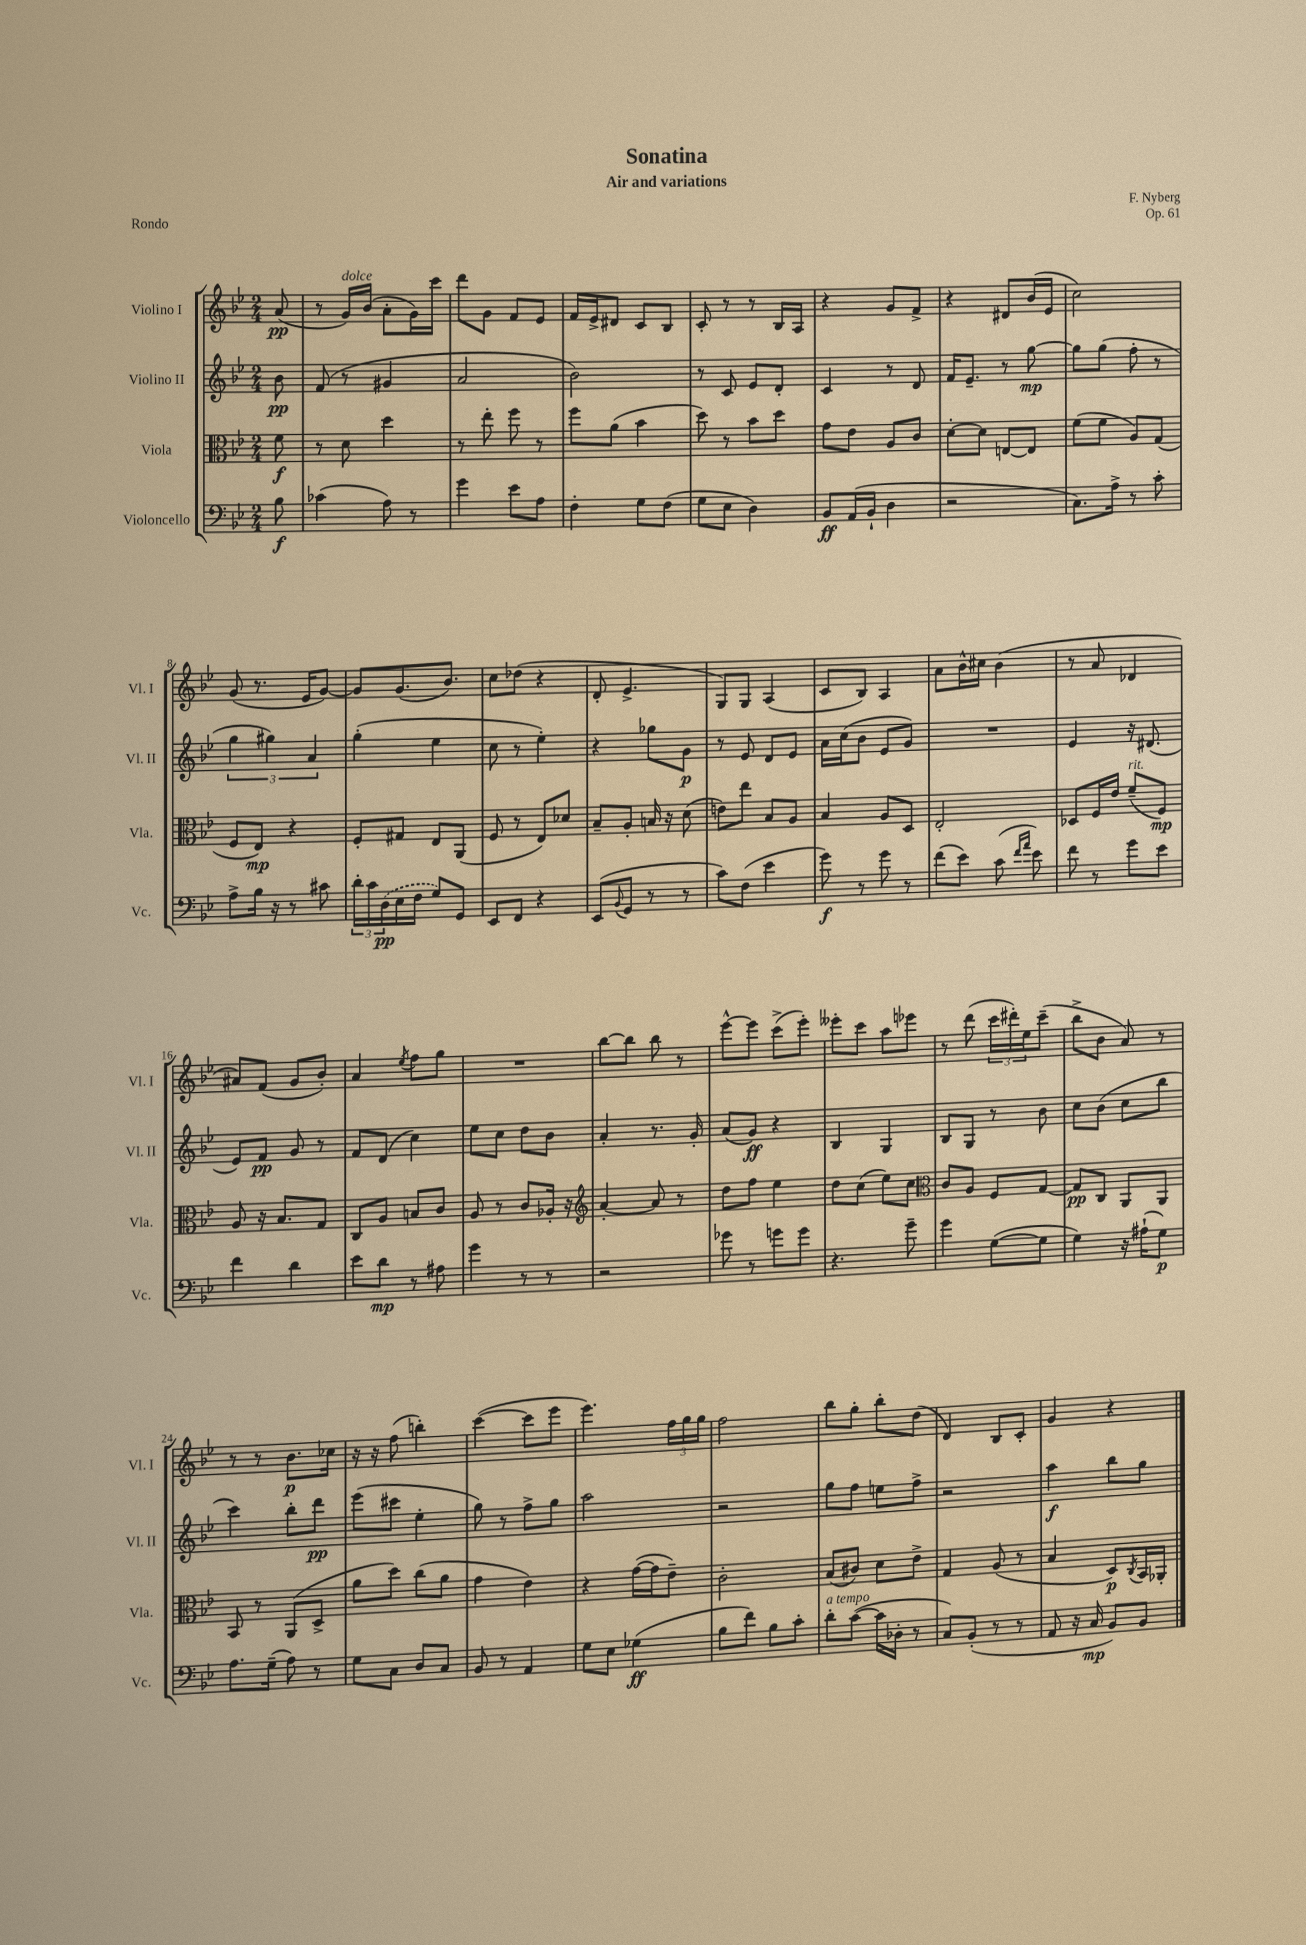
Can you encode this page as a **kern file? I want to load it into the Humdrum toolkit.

**kern	**dynam	**kern	**dynam	**kern	**dynam	**kern	**dynam
*part4	*part4	*part3	*part3	*part2	*part2	*part1	*part1
*staff4	*staff4	*staff3	*staff3	*staff2	*staff2	*staff1	*staff1
*I"Violoncello	*	*I"Viola	*	*I"Violino II	*	*I"Violino I	*
*I'Vc.	*	*I'Vla.	*	*I'Vl. II	*	*I'Vl. I	*
*clefF4	*	*clefC3	*	*clefG2	*	*clefG2	*
*k[b-e-]	*	*k[b-e-]	*	*k[b-e-]	*	*k[b-e-]	*
*M2/4	*	*M2/4	*	*M2/4	*	*M2/4	*
=	=	=	=	=	=	=	=
8B-\	f	8f\	f	8b-\	pp	(8a/	pp
=1	=1	=1	=1	=1	=1	=1	=1
(4c-X\	.	8r	.	(8f/	.	8r	.
!	!	!	!	!	!	!LO:TX:a:i:t=dolce	!
.	.	8d\	.	8r	.	16g/LL)	.
.	.	.	.	.	.	(16b-/JJ	.
8A\)	.	4dd\	.	4g#X/	.	8a'\L	.
8r	.	.	.	.	.	16g\L)	.
.	.	.	.	.	.	16ccc\JJ	.
=2	=2	=2	=2	=2	=2	=2	=2
4g\	.	8r	.	2a/	.	8ddd\L	.
.	.	8ee-'\	.	.	.	8g\J	.
8e-\L	.	8ff\	.	.	.	8f/L	.
8A\J	.	8r	.	.	.	8e-/J	.
=3	=3	=3	=3	=3	=3	=3	=3
4F'\	.	8ff\L	.	2b-\)	.	16f/LL	.
.	.	.	.	.	.	16e-^/J	.
.	.	(8a\J	.	.	.	8d#X/J	.
8G\L	.	4b-\	.	.	.	8c/L	.
(8F\J	.	.	.	.	.	8B-/J	.
=4	=4	=4	=4	=4	=4	=4	=4
8G\L	.	8dd\)	.	8r	.	8c'/	.
8E-\J	.	8r	.	8c/	.	8r	.
4D\)	.	8b-\L	.	8e-/L	.	8r	.
.	.	8dd\J	.	8d'/J	.	16B-/LL	.
.	.	.	.	.	.	16A/JJ	.
=5	=5	=5	=5	=5	=5	=5	=5
8BB-/L	ff	8g\L	.	4c/	.	4r	.
(16AA/L	.	8e-\J	.	.	.	.	.
16BB-`/JJ	.	.	.	.	.	.	.
4D\	.	8A/L	.	8r	.	8g/L	.
.	.	8c/J	.	8d/	.	8f^/J	.
=6	=6	=6	=6	=6	=6	=6	=6
2r	.	[8d'\L	.	16f/KL	.	4r	.
.	.	.	.	8.e-~/J	.	.	.
.	.	8d\J]	.	.	.	.	.
.	.	[8En/L	.	8r	.	8d#X/L	.
.	.	8E/J]	.	[8gg\	mp	(16b-/L	.
.	.	.	.	.	.	16e-/JJ	.
=7	=7	=7	=7	=7	=7	=7	=7
8.C\L)	.	(8f\L	.	8gg\L]	.	2cc\)	.
.	.	8f\J	.	(8gg\J	.	.	.
16A^\Jk	.	.	.	.	.	.	.
8r	.	8A/L)	.	8ff'\	.	.	.
8c'\	.	(8G/J	.	8r	.	.	.
!!LO:LB:g=z
=8	=8	=8	=8	=8	=8	=8	=8
8A^\L	.	8F/L	.	6gg\	.	(8g/	.
16B-\Jk	.	8E-/J)	mp	.	.	8.r	.
.	.	.	.	6gg#X\)	.	.	.
16r	.	.	.	.	.	.	.
8r	.	4r	.	.	.	.	.
.	.	.	.	.	.	16e-/KL	.
.	.	.	.	6a/	.	.	.
8c#X\	.	.	.	.	.	[8g/J)	.
=9	=9	=9	=9	=9	=9	=9	=9
24d'\LL	.	8F'/L	.	(4gg'\	.	8g/L]	.
24c\	.	.	.	.	.	.	.
(24D\	pp	.	.	.	.	.	.
16E-\	.	8G#X/J	.	.	.	(8.g/	.
16F\JJ	.	.	.	.	.	.	.
8G/L)	.	8E-/L	.	4ee-\	.	.	.
.	.	.	.	.	.	8.b-/J)	.
8GG/J	.	(8AA/J	.	.	.	.	.
=10	=10	=10	=10	=10	=10	=10	=10
8EE-/L	.	8F/	.	8cc\	.	8cc\L	.
8FF/J	.	8r	.	8r	.	(8dd-X\J	.
4r	.	8E-/L)	.	4ee-'\)	.	4r	.
.	.	8d-X/J	.	.	.	.	.
=11	=11	=11	=11	=11	=11	=11	=11
(8EE-/L	.	8B-~/L	.	4r	.	8d'/	.
8qqBB-/	.	.	.	.	.	.	.
8GG/J	.	8A'/J	.	.	.	4.e-^/	.
8r	.	16Bn/	.	8gg-X\L	.	.	.
.	.	16r	.	.	.	.	.
8r	.	(8d\	.	8g\J	p	.	.
=12	=12	=12	=12	=12	=12	=12	=12
8c\L)	.	8en\L)	.	8r	.	8G/L)	.
(8F\J	.	8ee-\J	.	8e-/	.	8G/J	.
4e-\	.	8B-/L	.	8d/L	.	(4A/	.
.	.	8A/J	.	8e-/J	.	.	.
=13	=13	=13	=13	=13	=13	=13	=13
8g\)	f	4B-/	.	16a\LL	.	8c/L	.
.	.	.	.	(16cc\J	.	.	.
8r	.	.	.	8b-\J	.	8B-/J)	.
8g\	.	8A/L	.	8e-/L	.	4A/	.
8r	.	8D/J	.	8g/J)	.	.	.
=14	=14	=14	=14	=14	=14	=14	=14
(8f\L	.	2E-'/	.	2r	.	8a\L	.
8e-\J)	.	.	.	.	.	16b-^^\L	.
.	.	.	.	.	.	16cc#X\JJ	.
(8c\	.	.	.	.	.	(4b-\	.
16qqf/LL	.	.	.	.	.	.	.
16qqa/JJ	.	.	.	.	.	.	.
8e-\)	.	.	.	.	.	.	.
=15	=15	=15	=15	=15	=15	=15	=15
8f\	.	8D-X/L	.	4e-/	.	8r	.
8r	.	16F/L	.	.	.	8a/	.
.	.	16e-/JJ	.	.	.	.	.
!	!	!LO:TX:a:i:t=rit.	!	!	!	!	!
8g\L	.	(8f~/L	.	16r	.	4d-X/	.
.	.	.	.	(8.d#X/	.	.	.
8e-\J	.	8F/J)	mp	.	.	.	.
!!LO:LB:g=z
=16	=16	=16	=16	=16	=16	=16	=16
4f\	.	8A/	.	8e-/L)	.	8a#X/L)	.
.	.	16r	.	8f/J	pp	(8f/J	.
.	.	8.B-/L	.	.	.	.	.
4d\	.	.	.	8g/	.	8g/L	.
.	.	8G/J	.	8r	.	8b-'/J)	.
=17	=17	=17	=17	=17	=17	=17	=17
8e-\L	.	8C/L	.	8f/L	.	4a/	.
8d\J	mp	8A/J	.	(8d/J	.	.	.
.	.	.	.	.	.	8qee-/	.
8r	.	8Bn/L	.	4cc\)	.	8ff\L	.
8A#X\	.	8c/J	.	.	.	8gg\J	.
=18	=18	=18	=18	=18	=18	=18	=18
4g\	.	8A/	.	8ee-\L	.	2r	.
.	.	8r	.	8cc\J	.	.	.
8r	.	8c/L	.	8dd\L	.	.	.
8r	.	16A-X'/Jk	.	8b-\J	.	.	.
.	.	16r	.	.	.	.	.
=19	=19	=19	=19	=19	=19	=19	=19
*	*	*clefG2	*	*	*	*	*
2r	.	[4a'/	.	4a'/	.	[8bb-\L	.
.	.	.	.	.	.	8bb-\J]	.
.	.	8a/]	.	8.r	.	8bb-\	.
.	.	8r	.	.	.	8r	.
.	.	.	.	16g'/	.	.	.
=20	=20	=20	=20	=20	=20	=20	=20
8g-X\	.	8dd\L	.	(8a/L	.	[8eee-^^\L	.
8r	.	8ff\J	.	8g/J)	ff	8eee-\J]	.
8gn\L	.	4ee-\	.	4r	.	(8ccc^\L	.
8g\J	.	.	.	.	.	8eee-'\J)	.
=21	=21	=21	=21	=21	=21	=21	=21
4.r	.	8dd\L	.	4B-/	.	8eee--X'\L	.
.	.	(8cc\J	.	.	.	8ccc\J	.
.	.	8ee-\L)	.	4G/	.	8aa\L	.
8g~\	.	8cc\J	.	.	.	8eee-X\J	.
=22	=22	=22	=22	=22	=22	=22	=22
*	*	*clefC3	*	*	*	*	*
4g\	.	8c/L	.	8B-/L	.	8r	.
.	.	8A/J	.	8G/J	.	(8ddd\	.
([8G\L	.	8F/L	.	8r	.	24ccc\LL	.
.	.	.	.	.	.	24ddd#X'\)	.
.	.	.	.	.	.	24ee-\J	.
8G\J]	.	[8G/J	.	8b-\	.	(8ccc~\J	.
=23	=23	=23	=23	=23	=23	=23	=23
4G\)	.	8G/L]	pp	8cc\L	.	8bb-^\L	.
.	.	8C/J	.	(8b-\J	.	8b-\J	.
16r	.	8AA/L	.	8cc\L	.	8a/)	.
(16A#X`\KL	.	.	.	.	.	.	.
8G\J)	p	8AA/J	.	8bb-\J	.	8r	.
!!LO:LB:g=z
=24	=24	=24	=24	=24	=24	=24	=24
8.A\L	.	8BB-/	.	4ccc\)	.	8r	.
.	.	8r	.	.	.	8r	.
(16G~\Jk	.	.	.	.	.	.	.
8A\)	.	(8AA/L	.	8bb-'\L	.	8.b-\L	p
8r	.	8D^/J	.	8ddd\J	pp	.	.
.	.	.	.	.	.	16cc-X\Jk	.
=25	=25	=25	=25	=25	=25	=25	=25
8G\L	.	8a\L	.	(8eee-\L	.	16r	.
.	.	.	.	.	.	16r	.
8C\J	.	8dd\J)	.	8ccc#X\J	.	(8ff\	.
8D/L	.	(8cc\L	.	4ee-'\	.	4bbn'\)	.
8C/J	.	8a\J	.	.	.	.	.
=26	=26	=26	=26	=26	=26	=26	=26
8BB-/	.	4g\	.	8gg\)	.	([4ccc\	.
8r	.	.	.	8r	.	.	.
4AA/	.	4e-\)	.	8ff^\L	.	8ccc\L]	.
.	.	.	.	8gg\J	.	8eee-\J	.
=27	=27	=27	=27	=27	=27	=27	=27
8G\L	.	4r	.	2aa\	.	4.eee-\)	.
8E-\J	.	.	.	.	.	.	.
(4G-X\	ff	([16g\LL	.	.	.	.	.
.	.	16g\J]	.	.	.	.	.
.	.	8e-~\J)	.	.	.	24ff\LL	.
.	.	.	.	.	.	24gg\	.
.	.	.	.	.	.	24gg\JJ	.
=28	=28	=28	=28	=28	=28	=28	=28
8B-\L	.	2c'\	.	2r	.	2ff\	.
8f\J)	.	.	.	.	.	.	.
8B-\L	.	.	.	.	.	.	.
8c'\J	.	.	.	.	.	.	.
=29	=29	=29	=29	=29	=29	=29	=29
!LO:TX:a:i:t=a tempo	!	!	!	!	!	!	!
8d'\L	.	(8B-/L	.	8gg\L	.	8bb-\L	.
([8c\J	.	8c#X/J)	.	8ff\J	.	8gg'\J	.
16c\LL]	.	8d\L	.	8een\L	.	8bb-'\L	.
16D-X'\JJ	.	.	.	.	.	.	.
8r	.	8e-^\J	.	8ff^\J	.	(8dd\J	.
=30	=30	=30	=30	=30	=30	=30	=30
8C/L)	.	4G/	.	2r	.	4d/)	.
(8BB-'/J	.	.	.	.	.	.	.
8r	.	(8A/	.	.	.	8B-/L	.
8r	.	8r	.	.	.	8c'/J	.
=31	=31	=31	=31	=31	=31	=31	=31
8AA/	.	4B-/	.	4aa\	f	4g/	.
16r	.	.	.	.	.	.	.
16C/	mp	.	.	.	.	.	.
8BB-/L)	.	8D/L)	p	8bb-\L	.	4r	.
.	.	8qC/	.	.	.	.	.
8BB-/J	.	16BB-/L	.	8gg\J	.	.	.
.	.	16AA-X'/JJ	.	.	.	.	.
==	==	==	==	==	==	==	==
*-	*-	*-	*-	*-	*-	*-	*-
